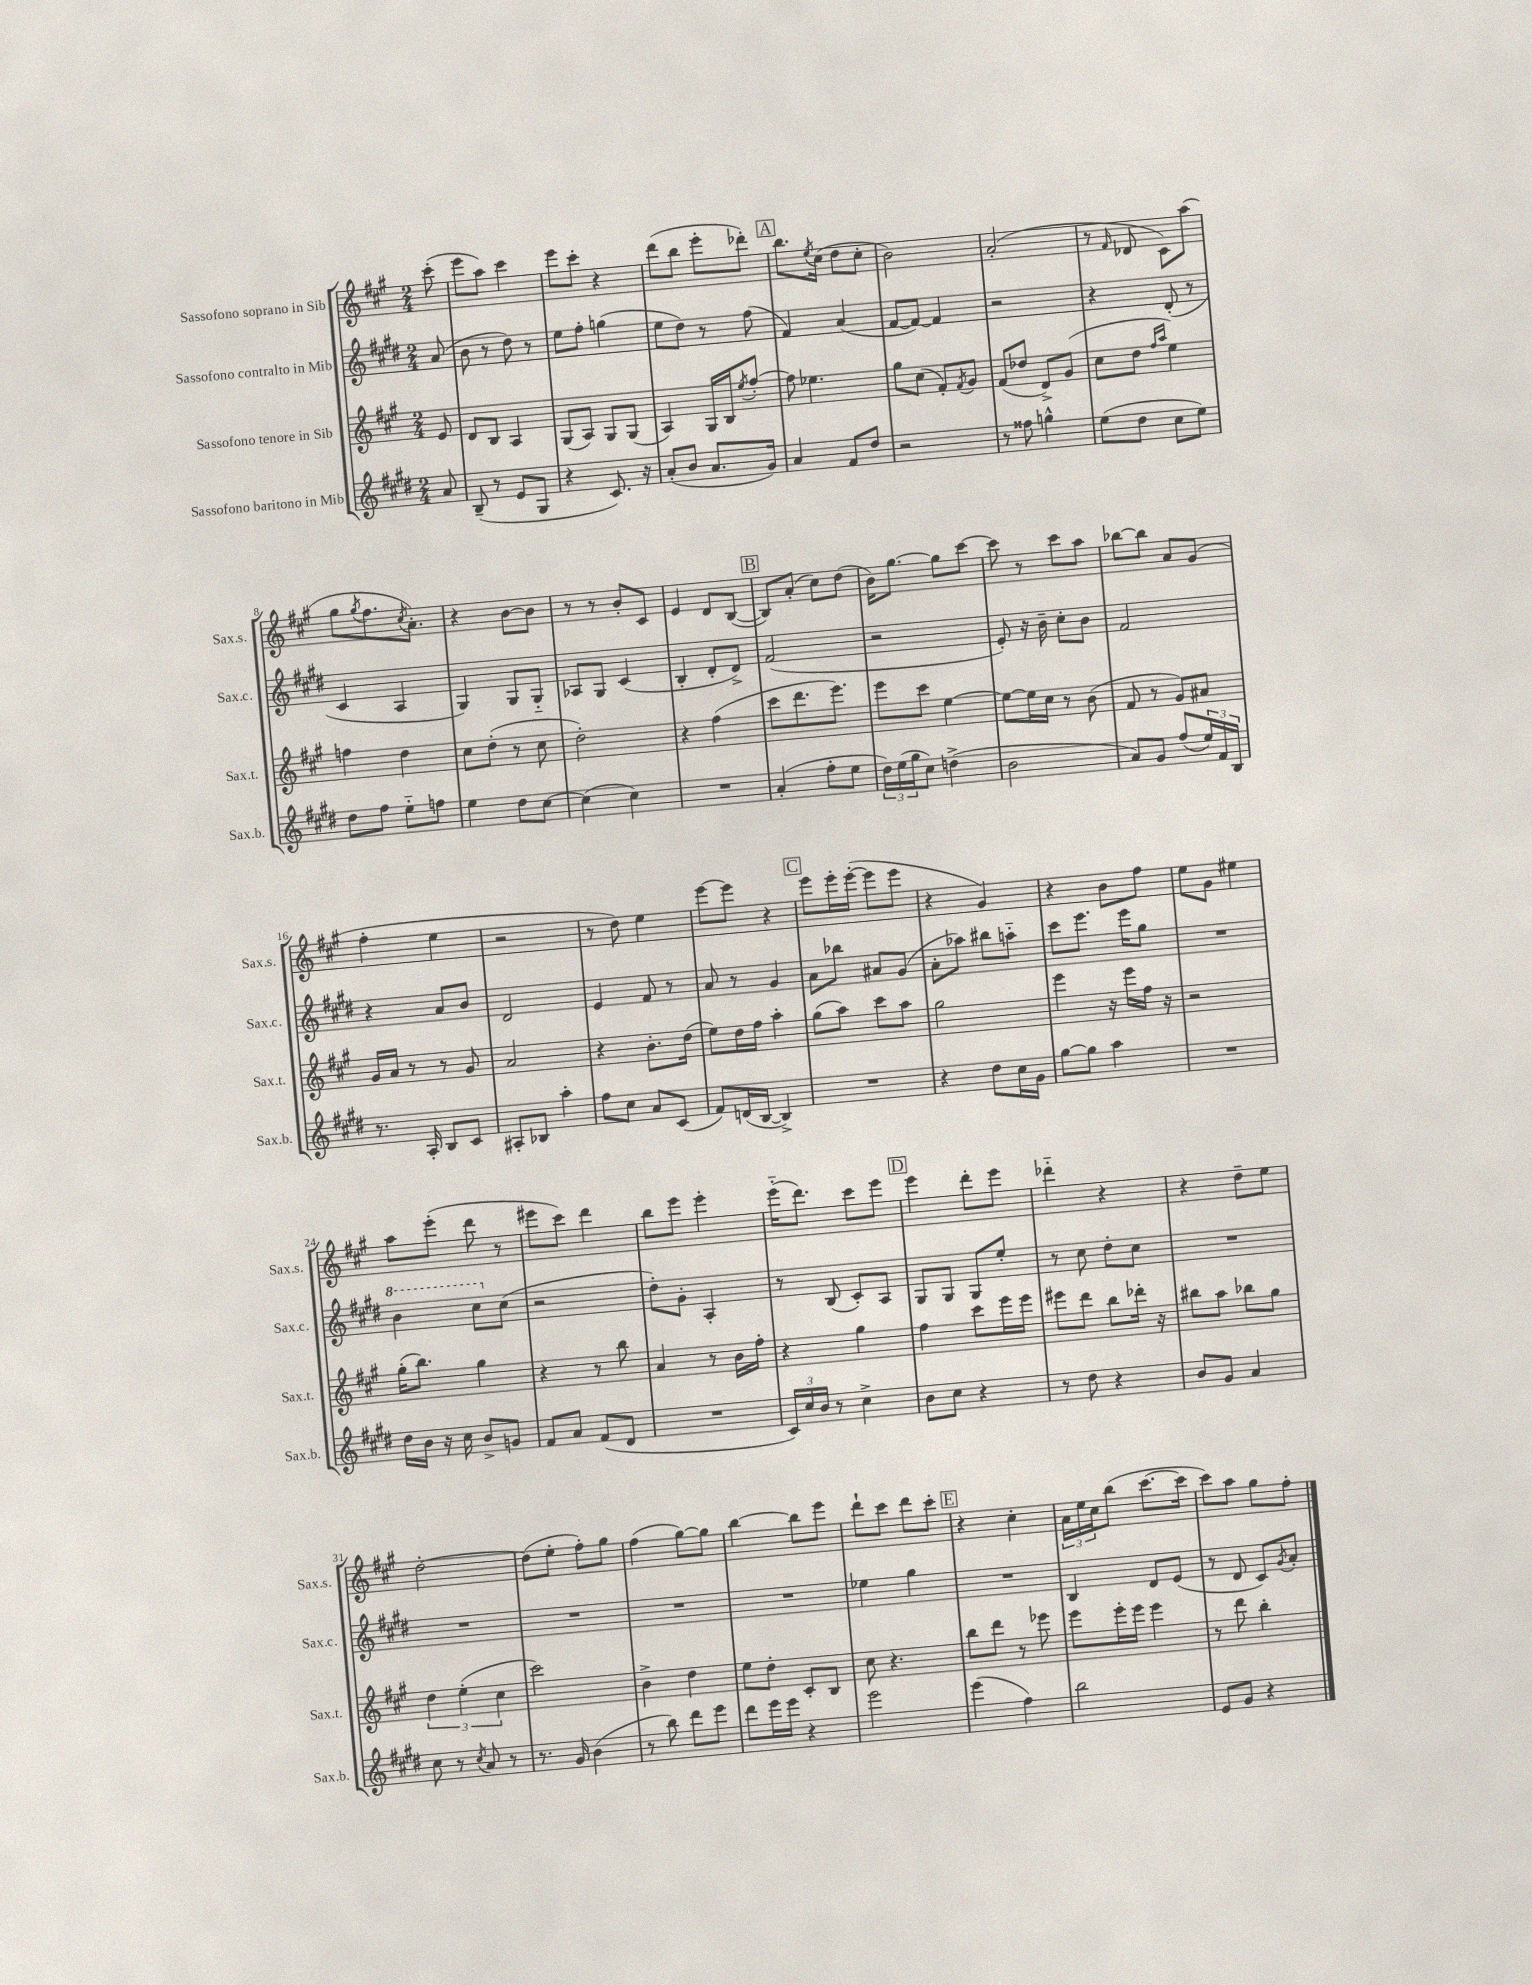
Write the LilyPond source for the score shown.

<<
\new StaffGroup <<
\new Staff = "s0" \with { instrumentName = "Sassofono soprano in Sib" shortInstrumentName = "Sax.s." } {
    \clef treble \key a \major \numericTimeSignature \time 2/4 \partial 8
    cis'''8-.( |
    e'''8 a''8) cis'''4 |
    e'''8 cis'''8-. r4 |
    d'''8( b''8 e'''8-. des'''8-.) |
    \mark \markup { \box "A" } b''8. \acciaccatura { e''8 } cis''16( d''8 cis''8-. |
    b'2) |
    a'2-.( |
    r8 \grace { fis'16 } des'8 cis'8) a''8( |
    gis''8 \acciaccatura { gis''8 } fis''8. \acciaccatura { cis''8 } a'8.-.) |
    r4 b'8~ b'8 |
    r8 r8 b'8-. cis'8 |
    e'4 d'8 b8~( |
    \mark \markup { \box "B" } b8) a'8-.( cis''8) d''8( |
    b'16) gis''8.~ gis''8 cis'''8~ |
    cis'''8 r8 cis'''8 a''8 |
    bes''8~ bes''8 a'8 gis'8( |
    fis''4-. e''4 |
    r2 |
    r8 d''8) e''4 |
    e'''8~ e'''8 r4 |
    \mark \markup { \box "C" } e'''8 e'''16-. e'''16~-.( e'''8 e'''8 |
    r4 gis'4) |
    r4 b'8 fis''8 |
    e''8 gis'8 eis''4 |
    a''8 e'''8-.( d'''8 r8 |
    eis'''8 cis'''8) d'''4 |
    b''8 e'''8 e'''4-. |
    e'''16-_( d'''8.) cis'''8 e'''8 |
    \mark \markup { \box "D" } e'''4 d'''8-. e'''8 |
    des'''4-_ r4 |
    r4 d''8-- e''8 |
    d''2~-. |
    d''8( e''8-. fis''8-.) gis''8 |
    fis''4( gis''8~) gis''8 |
    b''4~ b''8 e'''8 |
    d'''8-! cis'''8 d'''8 cis'''8-. |
    \mark \markup { \box "E" } r4 cis''4-. |
    \tuplet 3/2 { a'16 e''16 cis''16 } b''8( cis'''8.~ cis'''16 |
    cis'''8) a''8 gis''8 fis''8-. \bar "|." |
}
\new Staff = "s1" \with { instrumentName = "Sassofono contralto in Mib" shortInstrumentName = "Sax.c." } {
    \clef treble \key e \major \numericTimeSignature \time 2/4 \partial 8
    a'8( |
    b'8 r8 dis''8) r8 |
    e''8 fis''8-. g''4( |
    e''8 dis''8) r8 fis''8( |
    \mark \markup { \box "A" } fis'4) a'4( |
    fis'8~ fis'8~) fis'4 |
    r2 |
    r4 dis'8-.( r8 |
    cis'4 a4 |
    gis4) gis8 gis8-_ |
    aes8 gis8 cis'4( |
    b4-. dis'8-. dis'8->) |
    \mark \markup { \box "B" } fis'2( |
    r2 |
    e'8-.) r16 b'16-- cis''8-. b'8 |
    fis'2 |
    r4 a'8 b'8 |
    dis'2 |
    e'4 fis'8 r8 |
    a'8 r8 gis'4 |
    \mark \markup { \box "C" } a'8 bes''8 ais'8 gis'8( |
    a'8-. aes''8) bis''8 a''8-_ |
    cis'''8 e'''8. e'''16 gis''8 |
    R2 |
    \ottava #1 b''4 cis'''8 \ottava #0 cis''8( |
    r2 |
    dis''8-.) gis'8-. a4-. |
    r8 b8( cis'8-.) a8 |
    \mark \markup { \box "D" } gis8 gis8 gis8 e''8-. |
    r8 cis''8 dis''8-. cis''8 |
    R2 |
    R2 |
    R2 |
    R2 |
    R2 |
    ees''4 gis''4 |
    \mark \markup { \box "E" } R2 |
    b4 dis'8 e'8( |
    r8 dis'8 cis'8) \acciaccatura { gis'8 } a'8-. \bar "|." |
}
\new Staff = "s2" \with { instrumentName = "Sassofono tenore in Sib" shortInstrumentName = "Sax.t." } {
    \clef treble \key a \major \numericTimeSignature \time 2/4 \partial 8
    e'8 |
    d'8 b8 a4 |
    gis8( a8) gis8 gis8( |
    a4) gis16 b16 \acciaccatura { e''8 } fis''8~-. |
    \mark \markup { \box "A" } fis''8 ees''4. |
    gis''8 cis''8( fis'8-.) \acciaccatura { fis'8 } gis'8 |
    fis'8( des''8 d'8->) gis'8( |
    cis''8 d''8 \grace { fis''16 a''16 } e''4) |
    f''4 d''4 |
    cis''8 d''8-.( r8 cis''8 |
    d''2-.) |
    r4 fis''4( |
    \mark \markup { \box "B" } cis'''8 d'''8. e'''8.) |
    e'''8 cis'''8 e''4~ |
    e''8~ e''16 cis''16 r8 b'8( |
    fis'8 r8 gis'8) ais'8 |
    gis'16 a'16 r8 r8 gis'8 |
    a'2 |
    r4 b'8.-. d''16( |
    e''8) d''16 fis''16 a''4-. |
    \mark \markup { \box "C" } gis''8( a''8) cis'''8 a''8 |
    gis''2 |
    e'''4 r16 e'''16 fis''16 r16 |
    r2 |
    gis''16-.( b''8.) gis''4 |
    r4 r8 b''8 |
    a'4 r8 b'16 fis''16-. |
    r4 gis''4 |
    \mark \markup { \box "D" } fis''4 cis'''8 e'''16 e'''16 |
    eis'''8 d'''8 b''8 des'''16-. r16 |
    bis''8 a''8 bes''8 gis''8 |
    \tuplet 3/2 { d''4 e''4-.( cis''4 } |
    cis'''2) |
    b'4-> d''4 |
    e''8 d''8-. cis'8-. b8 |
    cis''8 r4. |
    \mark \markup { \box "E" } b''8 d'''8 r8 ees'''8 |
    e'''8 e'''16-. e'''16 e'''4 |
    r8 d'''8 b''4-. \bar "|." |
}
\new Staff = "s3" \with { instrumentName = "Sassofono baritono in Mib" shortInstrumentName = "Sax.b." } {
    \clef treble \key e \major \numericTimeSignature \time 2/4 \partial 8
    a'8 |
    b8--( r8 e'8 gis8 |
    r4 cis'8.) r16 |
    a'8-.( b'8 a'8. gis'16) |
    \mark \markup { \box "A" } a'4 fis'8 dis''8 |
    r2 |
    r8 fisis''8 g''4-^ |
    e''8( dis''8 cis''8 e''8) |
    dis''8 fis''8 e''8-_ f''8 |
    e''4 dis''8 cis''8~ |
    cis''4( cis''4) |
    R2 |
    \mark \markup { \box "B" } a'4-.( fis''8-. e''8 |
    \tuplet 3/2 { dis''16) e''16( gis''16 } cis''8) d''4->( |
    b'2 |
    a'8) gis'8 fis''8( \tuplet 3/2 { e''16) fis'16 b16 } |
    r8. a16-. b8 cis'8 |
    ais8-. bes8 a''4-. |
    fis''8 cis''8 a'8 cis'8( |
    fis'8) d'16( b16~ b4->) |
    \mark \markup { \box "C" } R2 |
    r4 dis''8 cis''16 gis'16 |
    gis''8~ gis''8 a''4 |
    R2 |
    dis''16 b'16 r16 cis''16 b'8-> g'8 |
    fis'8 a'8 fis'8( dis'8 |
    R2 |
    \tuplet 3/2 { cis'16) cis''16 b'16 } r8 cis''4-> |
    \mark \markup { \box "D" } b'8 cis''8 r4 |
    r8 dis''8 r4 |
    b'8 gis'8 a'4 |
    cis''8 r8 \acciaccatura { cis''8 } a'8 r8 |
    r8. gis'16 b'4( |
    r8 b''8) dis'''8 e'''8 |
    dis'''8 e'''16 e'''16 r4 |
    e'''2 |
    \mark \markup { \box "E" } e'''4( fis''4) |
    b''2 |
    e'8 gis'8 r4 \bar "|." |
}
>>
>>
